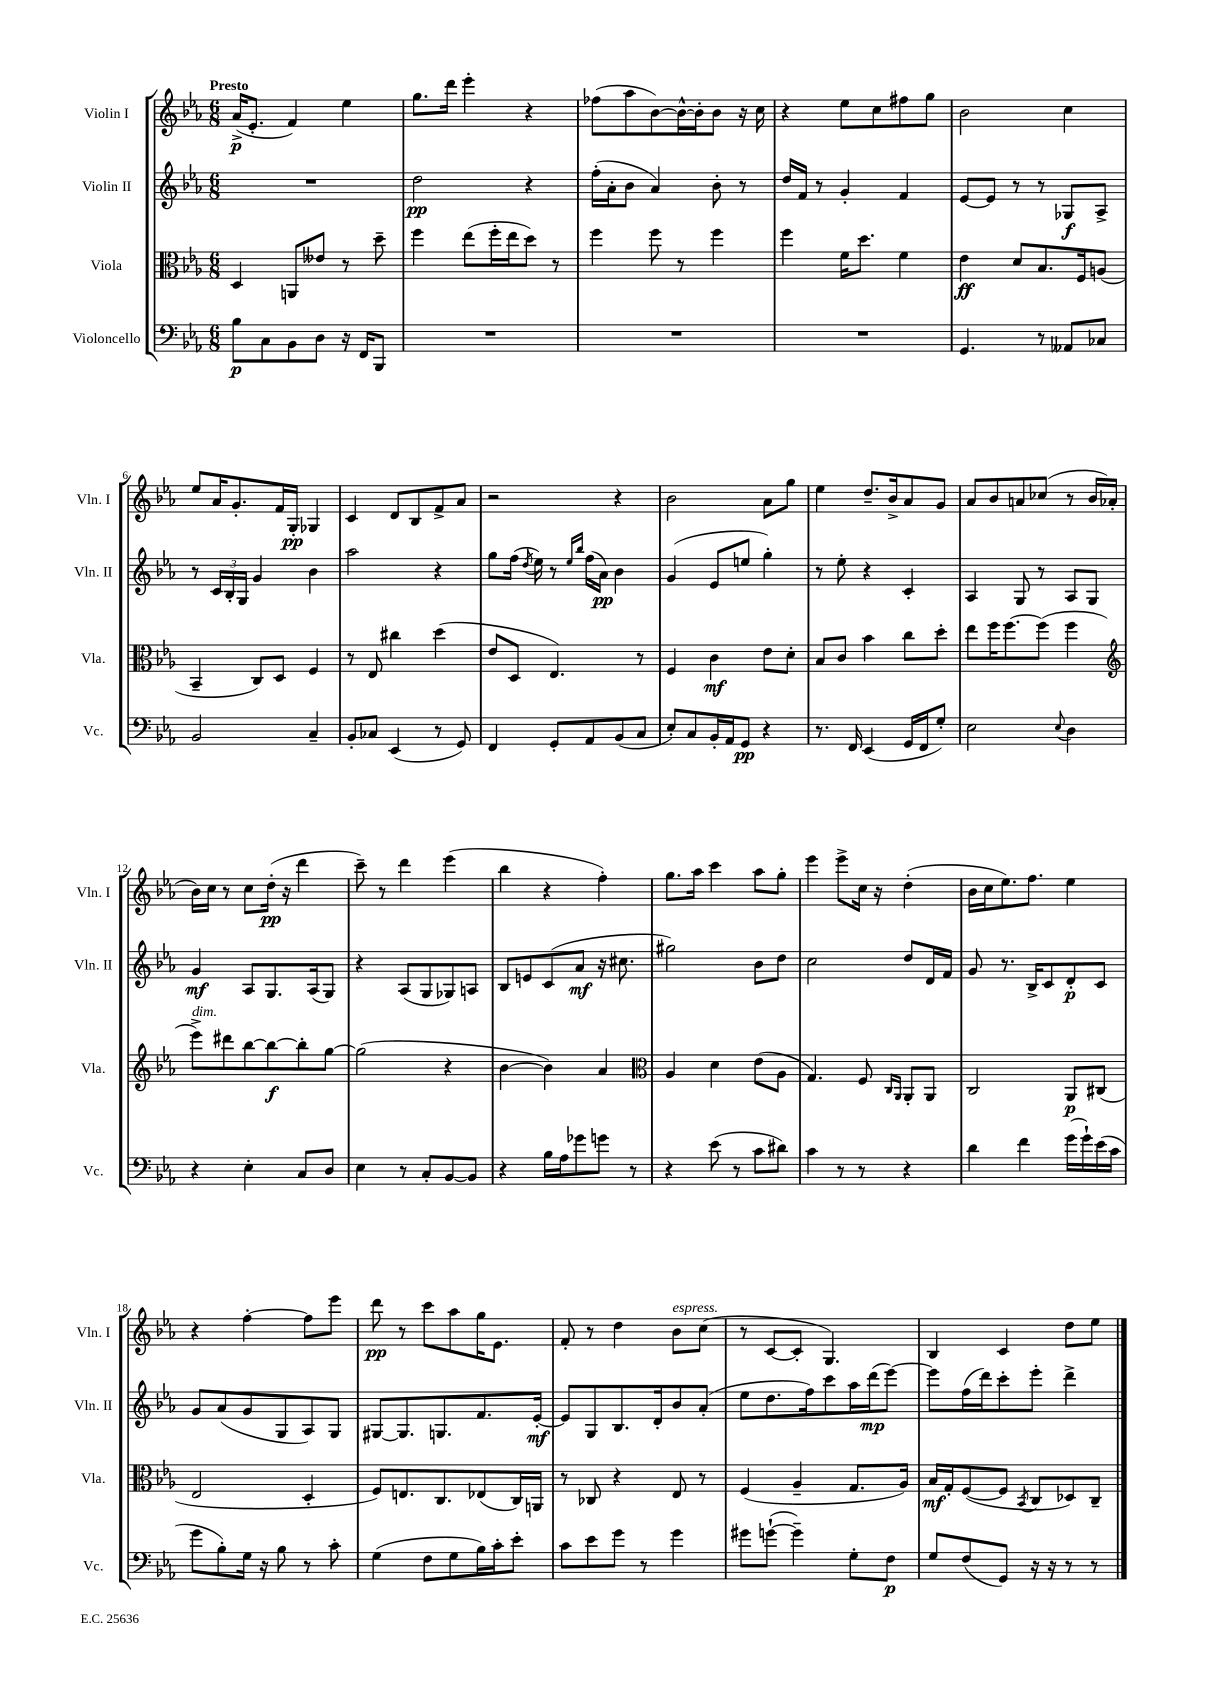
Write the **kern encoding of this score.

**kern	**kern	**kern	**kern
*staff4	*staff3	*staff2	*staff1
*clefF4	*clefC3	*clefG2	*clefG2
*k[b-e-a-]	*k[b-e-a-]	*k[b-e-a-]	*k[b-e-a-]
*M6/8	*M6/8	*M6/8	*M6/8
8B-	4D	2.r	(16a-^
.	.	.	8.e-'
8C	.	.	.
8BB-	8AA	.	4f)
8D	8e--	.	.
16r	8r	.	4ee-
16FF	.	.	.
8BBB-	8dd~	.	.
=	=	=	=
2.r	4ff	2dd	8.gg
.	.	.	16ddd
.	(8ee-	.	4eee-'
.	16ff'	.	.
.	16ee-	.	.
.	8dd)	4r	4r
.	8r	.	.
=	=	=	=
2.r	4ff	(16ff'	(8ff-
.	.	16a-'	.
.	.	8b-	8aa-
.	8ff	4a-)	[8b-)
.	8r	.	16b-^^_
.	.	.	16b-']
.	4ff	8b-'	8b-
.	.	8r	16r
.	.	.	16cc
=	=	=	=
2.r	4ff	16dd	4r
.	.	16f	.
.	.	8r	.
.	16f	4g'	8ee-
.	8.dd	.	.
.	.	.	8cc
.	4f	4f	8ff#
.	.	.	8gg
=	=	=	=
4.GG	4e-	[8e-	2b-
.	.	8e-]	.
.	8d	8r	.
8r	8.B-	8r	.
8AA--	.	8G-	4cc
.	16F	.	.
8C-	(8A	8A-^	.
=	=	=	=
2BB-	4BB-~	8r	8ee-
.	.	24c	16a-
.	.	24B-'	.
.	.	.	8.g'
.	.	24G	.
.	8C)	4g	.
.	8D	.	16f
.	.	.	16G'
4C~	4F	4b-	4G-
=	=	=	=
8BB-'	8r	2aa-	4c
8C-	8E-	.	.
(4EE-	4cc#	.	8d
.	.	.	8B-
8r	(4dd	4r	8f^
8GG)	.	.	8a-
=	=	=	=
4FF	8e-	8gg	2r
.	8D	(16ff	.
.	.	8qdd	.
.	.	16ee-)	.
8GG'	4.E-)	8r	.
.	.	16qqee-	.
.	.	16qqbb-	.
8AA-	.	(16ff	.
.	.	16a-)	.
(8BB-	.	4b-	4r
8C	8r	.	.
=	=	=	=
8E-')	4F	(4g	2b-
8C	.	.	.
16BB-'	4c	8e-	.
16AA-	.	.	.
8GG	.	8ee	.
4r	8e-	4gg')	8a-
.	8d'	.	8gg
=	=	=	=
8.r	8B-	8r	4ee-
.	8c	8ee-'	.
16FF	.	.	.
(4EE-	4b-	4r	8.dd~
.	.	.	16b-^
16GG	8cc	4c'	8a-
16FF	.	.	.
8G')	8dd'	.	8g
=	=	=	=
2E-	8ee-	4A-	8a-
.	16ff	.	8b-
.	[8.ff	.	.
.	.	8G	8a
.	(8ff]	8r	(8cc-
8qqE-	.	.	.
4D	4ff	8A-	8r
.	.	8G	16b-
.	.	.	16a-'
=	=	=	=
*	*clefG2	*	*
4r	8eee-^)	4g	16b-)
.	.	.	16cc
.	8ddd#	.	8r
4E-'	[8bb-	8A-	8cc
.	8bb-_	8.G	(16dd'
.	.	.	16r
8C	8bb-']	.	4ddd
.	.	(16A-	.
8D	[8gg	8G)	.
=	=	=	=
4E-	(2gg]	4r	8ccc~)
.	.	.	8r
8r	.	(8A-	4ddd
8C'	.	8G	.
[8BB-	4r	8G-)	(4eee-
8BB-]	.	8A	.
=	=	=	=
4r	[4b-	8B-	4bb-
.	.	8e	.
16B-	4b-])	(8c	4r
16A-	.	.	.
8g-	.	8a-	.
8g	4a-	16r	4ff')
.	.	8.cc#	.
8r	.	.	.
=	=	=	=
*	*clefC3	*	*
4r	4A-	2gg#)	8.gg
.	.	.	16aa-
(8e-	4d	.	4ccc
8r	.	.	.
8c	(8e-	8b-	8aa-
8d#)	8A-	8dd	8gg'
=	=	=	=
4c	4.G)	2cc	4eee-
8r	.	.	8eee-^
8r	8F	.	16cc
.	.	.	16r
.	16qqC	.	.
.	16qqAA-	.	.
4r	8AA-'	8dd	(4dd'
.	8AA-	16d	.
.	.	16f	.
=	=	=	=
4d	2C	8g	16b-
.	.	.	16cc
.	.	8.r	8.ee-)
4f	.	.	.
.	.	16B-^	8.ff
.	.	8c	.
(16g	8AA-	8d'	4ee-
16g`)	.	.	.
(16e-	(8C#	8c	.
16c	.	.	.
=	=	=	=
8g	2E-	8g	4r
8B-')	.	(8a-	.
16G	.	8g	[4ff'
16r	.	.	.
8B-	.	8G	.
8r	4D'	8A-)	8ff]
8c'	.	8G	8eee-
=	=	=	=
(4G	8F)	[8G#	8ddd
.	8.E	8.G#]	8r
8F	.	.	8ccc
.	8.C	8.G	.
8G	.	.	8aa-
16B-)	(8E-	8.f	16gg
16c'	.	.	8.e-
8e-'	16C)	.	.
.	16AA	[16e-'	.
=	=	=	=
8c	8r	8e-]	8f'
8e-	8C-	8G	8r
8g	4r	8.B-	4dd
8r	.	.	.
.	.	16d'	.
4g	8E-	8b-	8b-
.	8r	(8a-'	(8cc
=	=	=	=
8g#	(4F	8ee-	8r
([8g`	.	8.dd	[8c
4g~])	4A-~	.	8c']
.	.	16ff)	.
.	.	8ccc	4.G)
8G'	8.G	16aa-	.
.	.	(16ddd	.
8F	.	[8eee-)	.
.	16A-)	.	.
=	=	=	=
8G	16B-	8eee-]	4B-
.	16G'	.	.
(8F	([8F	(16ff	.
.	.	16ddd)	.
8GG)	8F]	8ccc'	4c
.	8qBB-	.	.
16r	8C	8eee-'	.
16r	.	.	.
8r	8D-)	4ddd^	8dd
8r	8C~	.	8ee-
==	==	==	==
*-	*-	*-	*-
